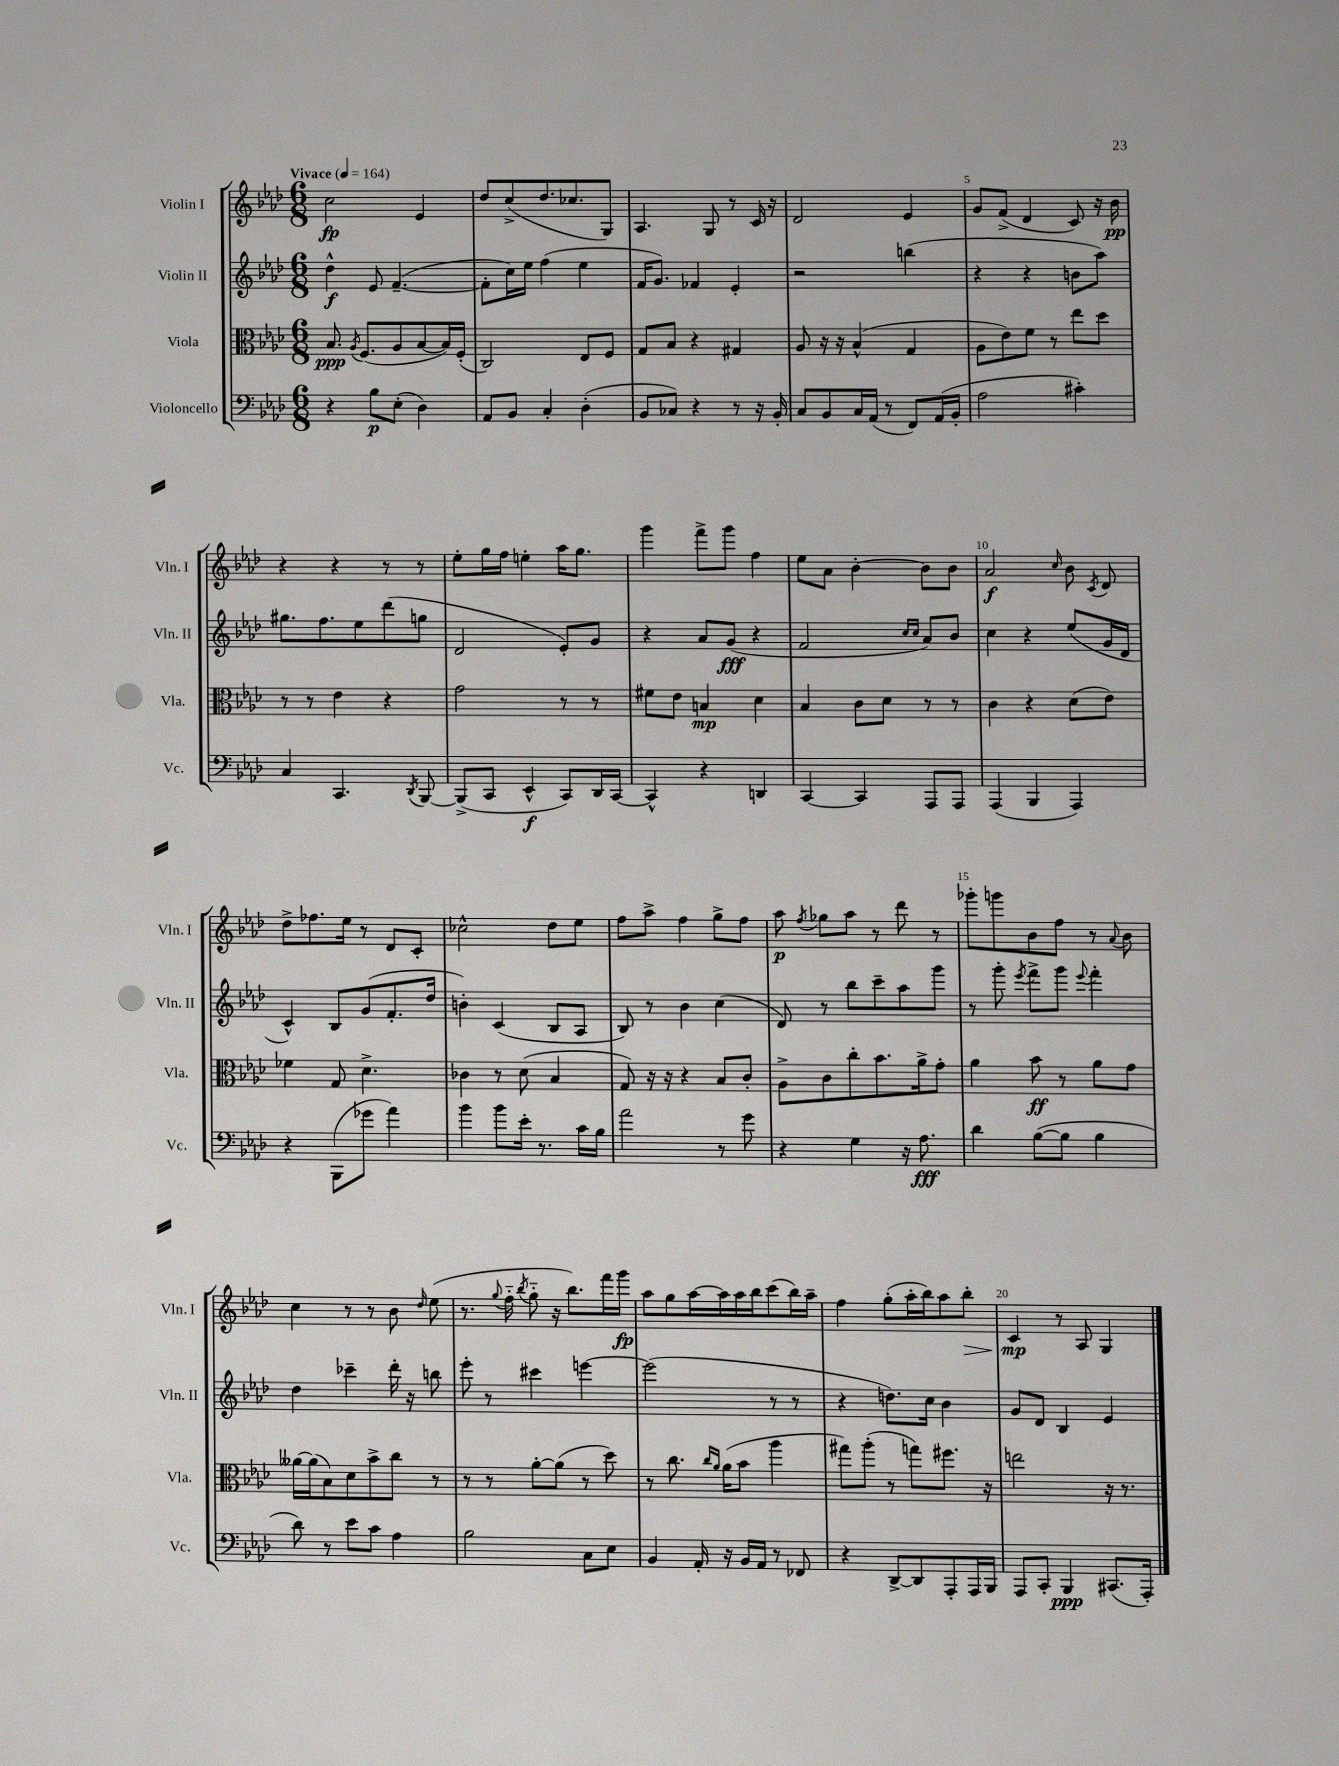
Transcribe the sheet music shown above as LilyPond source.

<<
\new StaffGroup <<
\new Staff = "s0" \with { instrumentName = "Violin I" shortInstrumentName = "Vln. I" } {
    \clef treble \key aes \major \numericTimeSignature \time 6/8 \tempo "Vivace" 4 = 164
    \autoBeamOff c''2\fp ees'4 |
    des''8[ c''8->( des''8. ces''8. g8]) |
    aes4. g8 r8 c'16 r16 |
    des'2 ees'4 |
    g'8[ f'8]->( des'4 c'8) r16 bes'16\pp |
    r4 r4 r8 r8 |
    ees''8[-. g''16 f''16] e''4-. aes''16[ g''8.] |
    g'''4 f'''8[-> g'''8] f''4 |
    ees''8[ aes'8] bes'4~-. bes'8[ bes'8] |
    aes'2\f \grace { c''16 } bes'8 \acciaccatura { c'8 } des'8 |
    des''8[-> fes''8. ees''16] r8 des'8[ c'8]-. |
    ces''2-^ des''8[ ees''8] |
    f''8[ aes''8]-> f''4 g''8[-> f''8] |
    aes''8\p \acciaccatura { f''8 } ges''8[ aes''8] r8 des'''8 r8 |
    ges'''8[-. g'''8 bes'8 f''8] r8 \appoggiatura { aes'8 } bes'8 |
    c''4 r8 r8 bes'8 \grace { des''16 } ees''8( |
    r8. \appoggiatura { g''8 } f''16-_ \acciaccatura { bes''8 } g''8-_ r16 bes''8.[) f'''16 g'''16]\fp |
    aes''8[ g''8 aes''16~ aes''16 aes''16 bes''16 c'''8( bes''16) aes''16]-- |
    f''4 g''8[-.( aes''16-. bes''16) aes''8 bes''8]-.\> |
    c'4\mp\! r8 aes8 g4 \bar "|." |
}
\new Staff = "s1" \with { instrumentName = "Violin II" shortInstrumentName = "Vln. II" } {
    \clef treble \key aes \major \numericTimeSignature \time 6/8
    \autoBeamOff des''4-^\f ees'8 f'4.~--( |
    f'8[-. c''16) ees''16] f''4( ees''4 |
    f'16[ g'8.]) fes'4 ees'4-. |
    r2 b''4( |
    r4 r4 b'8[ aes''8]) |
    gis''8.[ f''8. ees''8 des'''8( g''8] |
    des'2 ees'8[-.) g'8] |
    r4 aes'8[ g'8]\fff( r4 |
    f'2 \grace { c''16[ c''16] } aes'8[) bes'8] |
    c''4 r4 ees''8[( g'16 des'16] |
    c'4-^) bes8[ g'8( f'8.-. des''16] |
    b'4-.) c'4( bes8[ aes8] |
    bes8) r8 bes'4 c''4( |
    des'8) r8 bes''8[ c'''8-- aes''8 g'''8] |
    r8 g'''8-. \acciaccatura { ees'''8 } f'''8[-> g'''8] \appoggiatura { ees'''8 } f'''4-. |
    des''4 ces'''4-- des'''16-. r16 b''8 |
    ees'''8-. r8 cis'''4 e'''4~ |
    e'''2( r8 r8 |
    r4 d''8.[) c''16] bes'4 |
    g'8[ des'8] bes4 ees'4 \bar "|." |
}
\new Staff = "s2" \with { instrumentName = "Viola" shortInstrumentName = "Vla." } {
    \clef alto \key aes \major \numericTimeSignature \time 6/8
    \autoBeamOff bes8.\ppp \acciaccatura { aes8 } f8.[( aes8 bes8~ bes16) f16]-.( |
    c2) ees8[ f8] |
    g8[ bes8] r4 gis4 |
    aes8 r16 r16 bes4-^( g4 |
    aes8[ ees'8) f'8] r8 ees''8[ des''8] |
    r8 r8 ees'4 r4 |
    g'2 r8 r8 |
    fis'8[ ees'8] b4\mp des'4 |
    bes4 c'8[ des'8] r8 r8 |
    c'4 r4 des'8[( ees'8]) |
    fes'4 g8 des'4.-> |
    ces'4 r8 des'8( bes4 |
    g8) r16 r16 r4 bes8[ c'8]-. |
    aes8[-> c'8 c''8-. bes'8. aes'16-> g'8]-. |
    aes'4 bes'8\ff r8 aes'8[ g'8] |
    aeses'16[~ aeses'16( bes8) des'8 bes'8-> c''8] r8 |
    r8 r8 aes'8[~-. aes'8]( r8 des''8) |
    r8 c''8. \grace { c''16[ aes'16] } aes'16[( bes'8] aes''4 |
    gis''8[) aes''8]-.( r8 g''8[) fis''8.] r16 |
    e''2 r16 r8. \bar "|." |
}
\new Staff = "s3" \with { instrumentName = "Violoncello" shortInstrumentName = "Vc." } {
    \clef bass \key aes \major \numericTimeSignature \time 6/8
    \autoBeamOff r4 bes8[\p ees8]-.( des4) |
    aes,8[ bes,8] c4-. des4-.( |
    bes,8[ ces8]) r4 r8 r16 bes,16-. |
    c8[ bes,8 c16 aes,16]( r8 f,8[) aes,16( bes,16]-. |
    aes2 cis'4-.) |
    c4 c,4. \acciaccatura { des,8 } bes,,8~ |
    bes,,8[->( c,8] ees,4-^\f c,8[) des,16 c,16]~ |
    c,4-^ r4 d,4 |
    c,4~ c,4 aes,,8[ aes,,8] |
    aes,,4( bes,,4 aes,,4) |
    r4 bes,,8[( ges'8] aes'4) |
    bes'4 bes'8[ ees'16]-. r8. c'16[ bes16] |
    aes'2 r8 g'8 |
    r4 g4 r16 aes8.\fff |
    des'4 bes8[~( bes8] bes4 |
    des'8) r8 ees'8[ c'8] aes4 |
    bes2 c8[ ees8] |
    bes,4 aes,16-. r16 bes,16[ aes,16] r8 fes,8 |
    r4 des,8[~-> des,8 aes,,8-. aes,,16 bes,,16] |
    aes,,8[ c,8]-. bes,,4\ppp cis,8.[( aes,,16]-.) \bar "|." |
}
>>
>>
\layout { \context { \Score \override BarNumber.break-visibility = ##(#f #t #t) barNumberVisibility = #(every-nth-bar-number-visible 5) } }
